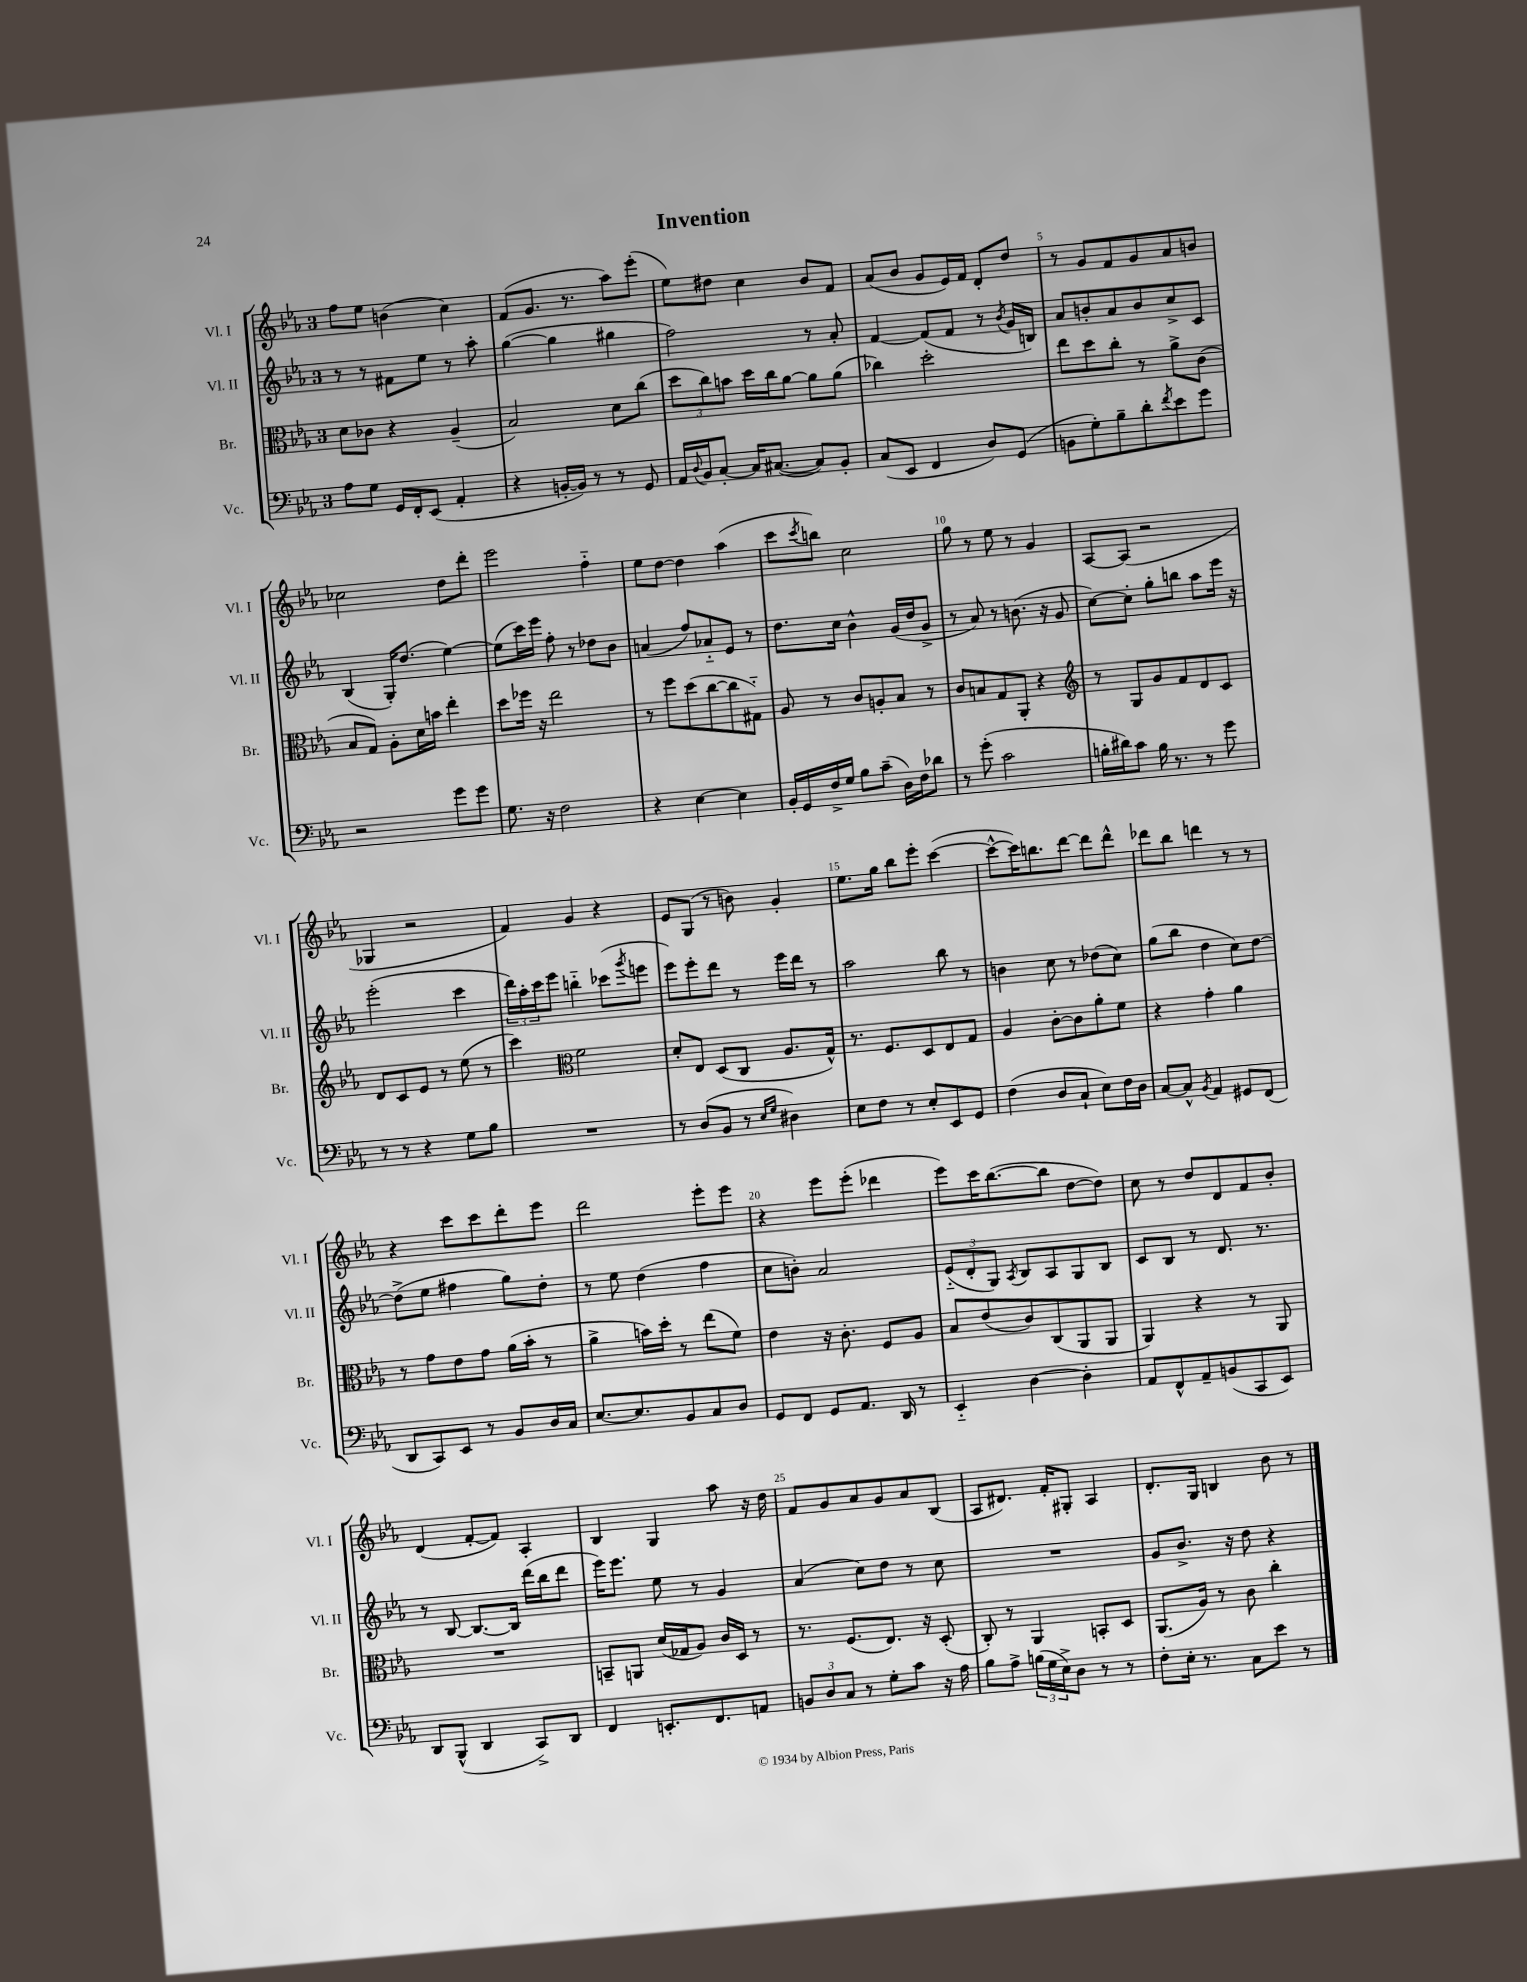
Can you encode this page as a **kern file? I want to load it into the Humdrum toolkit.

**kern	**kern	**kern	**kern
*staff4	*staff3	*staff2	*staff1
*clefF4	*clefC3	*clefG2	*clefG2
*k[b-e-a-]	*k[b-e-a-]	*k[b-e-a-]	*k[b-e-a-]
*M3/4	*M3/4	*M3/4	*M3/4
8A-	8d	8r	8ff
8G	8c-	8r	8ee-
16GG	4r	8f#	(4b
16FF'	.	.	.
(8EE-	.	8ee-	.
4AA-'	(4A-~	8r	4cc)
.	.	8aa-'	.
=	=	=	=
4r	2B-)	([4gg	(8f
.	.	.	8.g
[16BB'	.	4gg]	.
16BB])	.	.	8.r
8r	.	.	.
8r	8d	4gg#	8aa-)
8GG	(8cc	.	(8eee-'
=	=	=	=
16AA-	12dd	2ff)	8ee-)
8qqD	.	.	.
16BB-	.	.	.
.	12cc)	.	.
[8C'	.	.	8dd#
.	12b	.	.
16C]	16dd	.	4cc
([8.C#	16cc	.	.
.	[8a-	.	.
8C#])	8a-]	8r	8b-
8BB-'	(8a-	8a-'	8f
=	=	=	=
(8C	4cc-)	[4f	(8a-
8EE-	.	.	8b-
4FF	2dd'	(8f]	8g
.	.	8f	16e-)
.	.	.	16f
8D)	.	8r	8d'
.	.	8qb-	.
(8GG	.	16g	8dd
.	.	16B)	.
=	=	=	=
8BB	8ee-	8a-	8r
8G')	8dd	8b'	8g
8B-~	8cc'	8a-	8f
8d'	8r	8b	8g
8qf	.	.	.
8e-	8a-^	8cc^	8a-
8g	(8c	8c	8b
=	=	=	=
2r	8B-	(4B-	2cc-
.	8G)	.	.
.	8A-'	16G')	.
.	.	(8.dd	.
.	16d	.	.
.	16b	.	.
8g	4ee-'	[4ee-)	8dd
8g	.	.	8ddd'
=	=	=	=
8.G	8dd	(8ee-]	2eee-
.	16ff-	16ccc)	.
16r	16r	16eee-	.
2F	2ee-	8ff'	.
.	.	8r	.
.	.	8dd-	4ff'~
.	.	8b-	.
=	=	=	=
4r	8r	(4a	8ee-
.	8ff	.	[8dd
[4E-	(8dd	8ff)	4dd]
.	[8cc	8a-'~	.
4E-]	8cc]	8e-	(4aa-
.	8G#'~)	8r	.
=	=	=	=
16BB-'	8A-	8.dd	8ccc
16GG	.	.	.
.	.	.	8qccc
16F^	8r	.	8bb)
16G	.	16cc	.
8B-	8c	4b-^^	2cc
(8c~	8A'	.	.
16D)	8B-	(16g	.
16F	.	16dd	.
8d-	8r	8g^	.
=	=	=	=
8r	8c	8r	8gg
(8g'	8B	8a-)	8r
2c	8G	8r	8ee-
.	8AA-'	(8.b	8r
.	4r	.	4g
.	.	16r	.
.	.	8g	.
=	=	=	=
*	*clefG2	*	*
16B'	8r	[8cc)	[8A-
16d#)	.	.	.
8c	8G	8cc']	(8A-]
16B	8g	8gg'	2r
8.r	.	.	.
.	8f	8bb	.
8r	8d	8aa-	.
8g	8c	16eee-	.
.	.	16r	.
=	=	=	=
8r	8d	(2eee-'	4G-
8r	8c	.	.
4r	8e-	.	2r
.	8r	.	.
8G	(8ee-	4ccc	.
8B-	8r	.	.
=	=	=	=
2.r	4ccc)	24ddd)	4f)
.	.	24aa-'	.
.	.	24ccc	.
.	.	8eee-	.
*	*clefC3	*	*
.	2f	4bb'~	4g
.	.	(8ccc-	4r
.	.	8qggg	.
.	.	8eee	.
=	=	=	=
8r	8d'	8eee-)	8e-
(8D	8E-	8eee-'	(8G
8BB-	(8D	8ddd	8r
8r	8C	8r	8b)
16qqE-	.	.	.
16qqG	.	.	.
4D#)	8.A-	16eee-	4g'
.	.	16ddd	.
.	.	8r	.
.	16G^^)	.	.
=	=	=	=
8E-	8.r	2aa-	8.ee-
8F	.	.	.
.	8.F	.	16gg
8r	.	.	8bb-
8E-'	8D	.	8eee-'
8EE-	8E-	8bb-	([4ccc
8GG	8G	8r	.
=	=	=	=
(4F	4A-	4b	8ccc^^_
.	.	.	16ccc])
.	.	.	8.bb
8D	[8c'	8cc	.
8C`	8c]	8r	[8ddd
8E-)	8a-'	(8dd-	8ddd]
16F	8f	8cc)	8ddd^^
16D	.	.	.
=	=	=	=
[8C	4r	(8gg	8ddd-
8C^^]	.	8bb-	8bb-
8qBB-	.	.	.
4AA-	4g'	4dd	4ddd
8GG#	4a-	8cc)	8r
(8FF	.	[8dd	8r
=	=	=	=
8DD	8r	(8dd^]	4r
8CC)	8g	8ee-	.
8EE-	8e-	4ff#	8ccc
8r	8g	.	8ccc
8BB-	(16a-	8gg)	8ddd'
.	16b-'	.	.
16D	8r	8dd'	8eee-
16C	.	.	.
=	=	=	=
[8.E-	4a-^	8r	2ddd
.	.	8ee-	.
8.E-]	.	.	.
.	16b)	(4dd	.
.	16dd'	.	.
8BB-	8r	.	.
8C	(8ee-	4ff	8eee-'
8D	8f)	.	8eee-
=	=	=	=
8GG	4e-	8cc	4r
8FF	.	8b')	.
8GG	16r	2a-	8eee-
.	8.c'	.	.
8.AA-	.	.	(8eee-'
.	8F	.	4ddd-
16DD	.	.	.
8r	8A-	.	.
=	=	=	=
4EE-'~	8B-	(12e-'~	8eee-)
.	.	12d'	.
.	(8e-	.	16ccc
.	.	12G)	.
.	.	.	([8.bb-
.	.	8qA-	.
[4D	8c)	8B-	.
.	(8C	8A-	8bb-]
4D']	8AA-	8G	[8dd
.	8AA-	8B-	8dd])
=	=	=	=
8AA-	4AA-)	8c	8cc
8FF^^	.	8B-	8r
8AA-~	4r	8r	8dd
(8BB	.	8.d	8d
8CC	8r	.	8f
.	.	8.r	.
8EE-)	8AA-	.	8b-'
=	=	=	=
8DD	2.r	8r	(4d
(8BBB-^^	.	[8B-	.
4DD	.	8.B-_	[8f'
.	.	.	8f])
.	.	16B-]	.
8CC^)	.	(16ddd	4A-'
.	.	16bb-	.
8DD	.	8ddd	.
=	=	=	=
4FF	8BB~	16eee-)	4B-
.	.	8.eee-	.
.	8AA	.	.
8.EE'	(16d	8ee-	4G
.	16G-	.	.
.	8A-)	8r	.
8.FF	.	.	.
.	16c	4g	8aa-
.	16D	.	.
8AA	8r	.	16r
.	.	.	16dd
=	=	=	=
12BB	8.r	(4a-	8f
12D	.	.	.
.	.	.	8g
12C	.	.	.
.	(8.F	.	.
8r	.	8cc)	8a-
8G'	8.E-)	8dd	8g
8c	.	8r	8a-
.	16r	.	.
16r	(8D'	8cc	(8B-
16A-	.	.	.
=	=	=	=
8B-	8C')	2.r	8A-
8A-^	8r	.	8.d#)
(24B	4AA-	.	.
24G	.	.	.
.	.	.	16f'
24E-^)	.	.	.
8D	.	.	8G#'
8r	8BB'	.	4A-
8r	8D	.	.
=	=	=	=
8F'	(8.AA-	8g	8.d'
16E-'	.	8.b-^	.
8.r	16A-)	.	16G
.	8r	.	4B
.	.	16r	.
8C	8c	8dd	.
8e-	4cc'	4r	8b-
8r	.	.	8r
==	==	==	==
*-	*-	*-	*-
